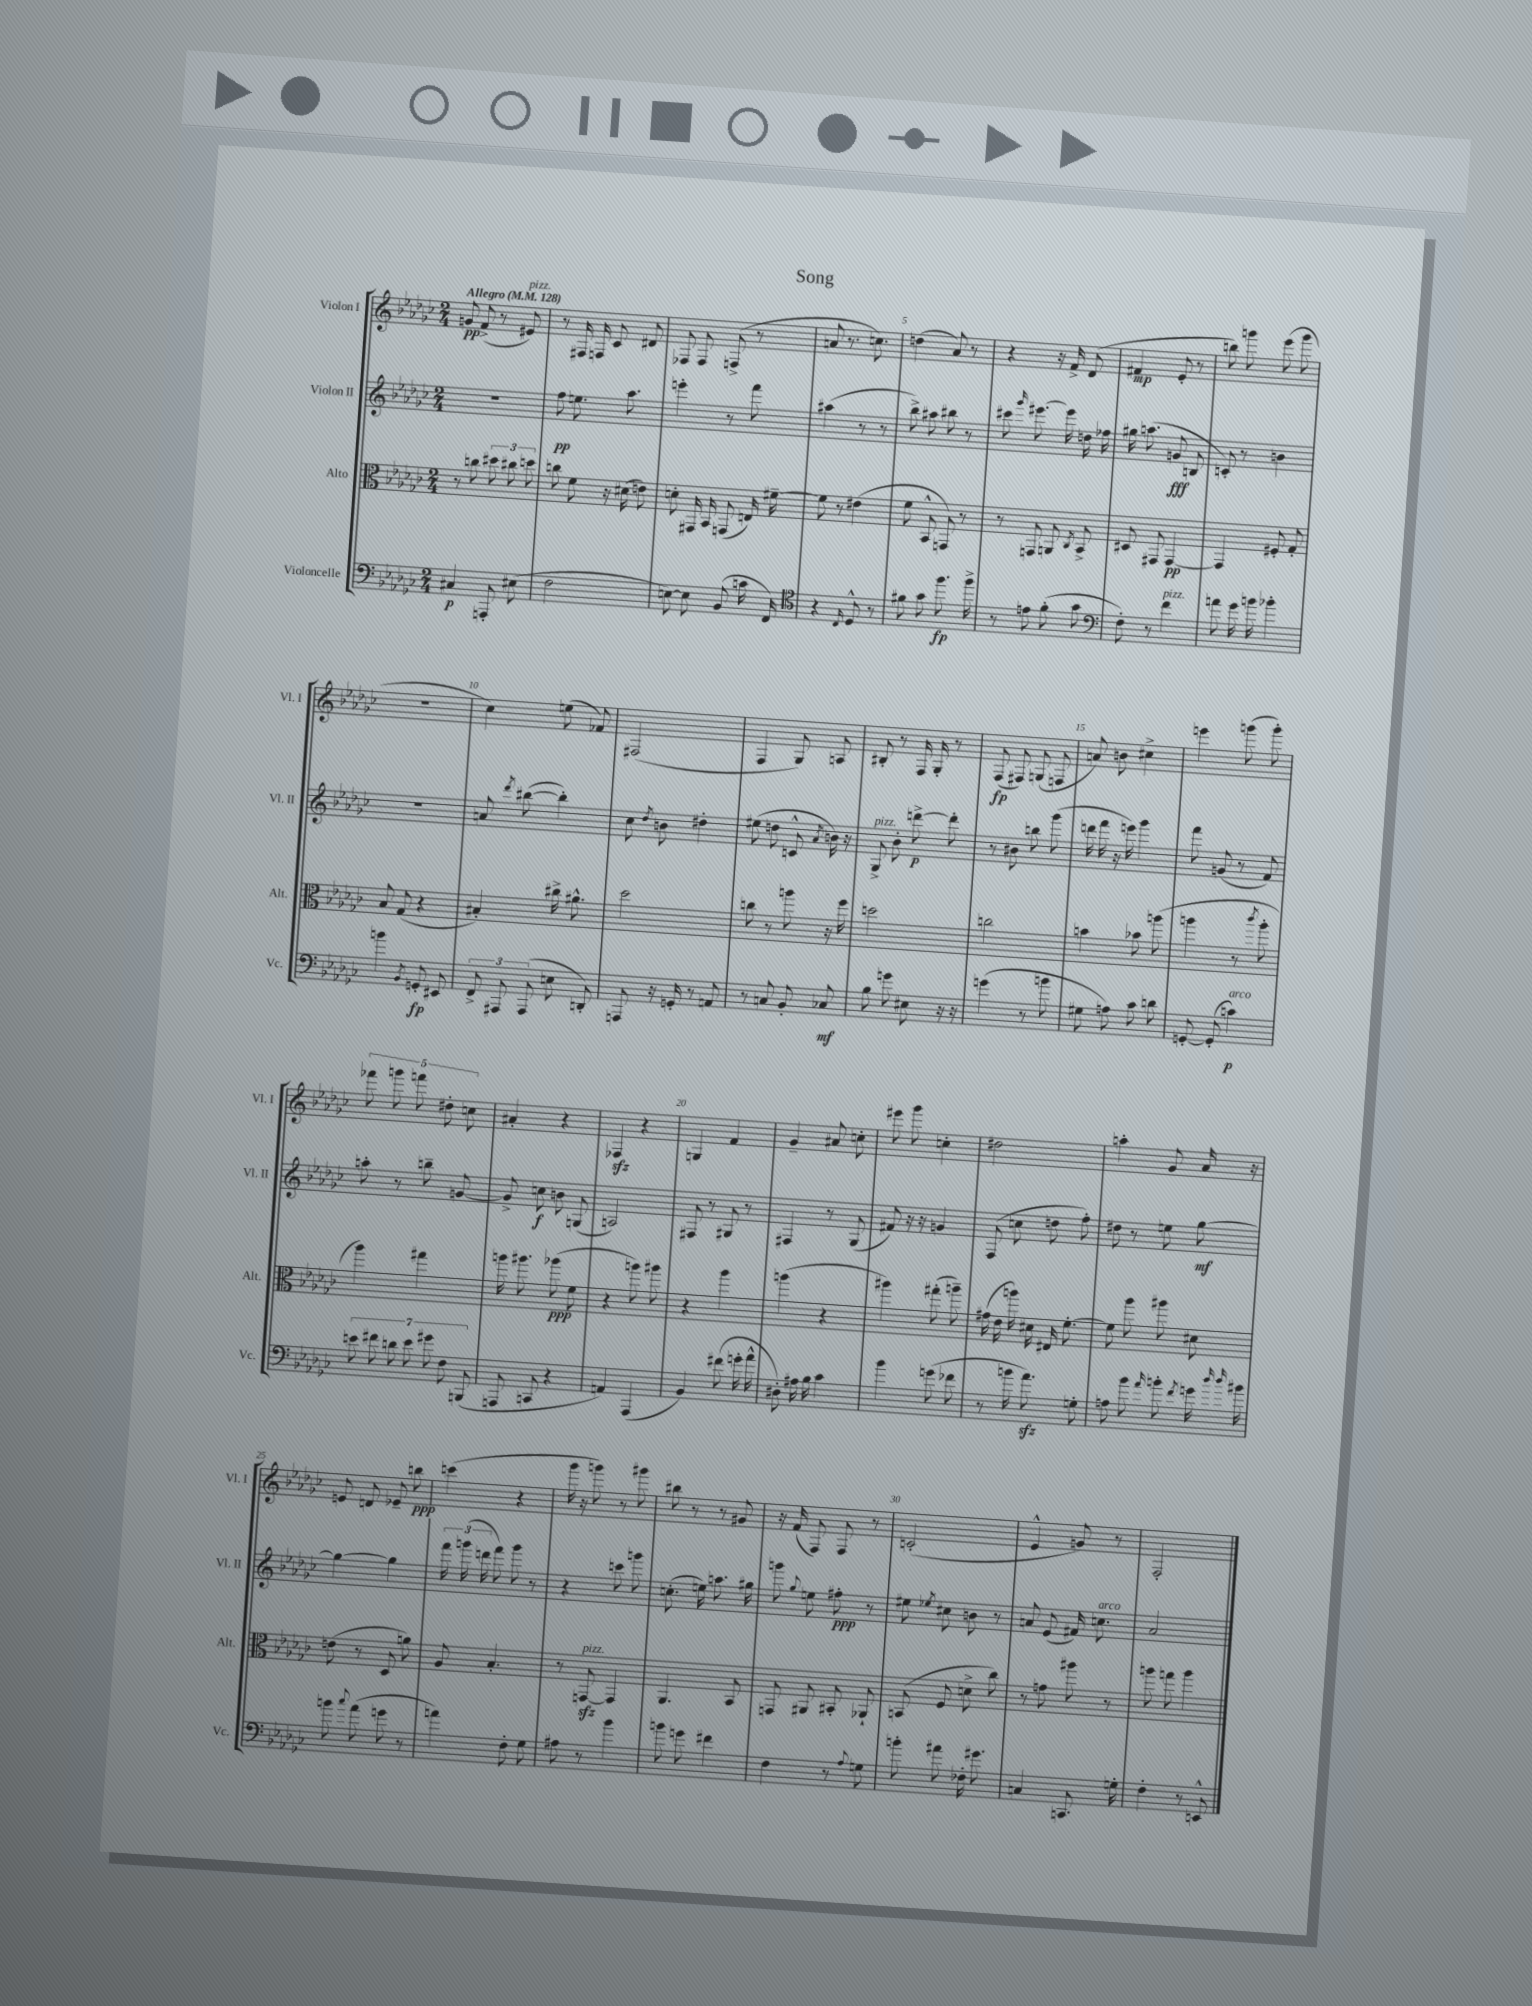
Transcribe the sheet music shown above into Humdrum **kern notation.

**kern	**kern	**kern	**kern
*staff4	*staff3	*staff2	*staff1
*clefF4	*clefC3	*clefG2	*clefG2
*k[b-e-a-d-g-c-]	*k[b-e-a-d-g-c-]	*k[b-e-a-d-g-c-]	*k[b-e-a-d-g-c-]
*M2/4	*M2/4	*M2/4	*M2/4
*MM128	*MM128	*MM128	*MM128
4C#	8r	2r	8g
.	8cc	.	(8f^
8AAA'	12dd#	.	8r
.	12cc#	.	.
(8E#	.	.	8e#)
.	12dd	.	.
=	=	=	=
2F	8cc	8ff	8r
.	8f	8.ee	16F#
.	.	.	16F
.	16r	.	8c-
.	(16d#	8.aa-	.
.	8e)	.	8d#
=	=	=	=
[8E)	8d'	4eee'	8F-
8E]	16GG#	.	8F-
.	16BB-	.	.
(8BB-	(8GG	8r	(8F^
16c	16E)	8fff	8r
16FF)	[16f#~	.	.
=	=	=	=
*clefC4	*	*	*
4r	8f#]	(4aa#	8a
.	8r	.	8.r
16qqC-	.	.	.
8D-^^	(4e#	8r	.
.	.	.	8.cc)
8r	.	8r	.
=	=	=	=
8f#	8f	8bb-^)	(4dd
8g-	8BB-^^	8aa#	.
8.ff	8GG)	8bb#	8a-)
.	8r	8r	8r
16ff^	.	.	.
=	=	=	=
8r	8r	8ccc#	4r
.	.	16qqggg-	.
8e	8GG	[8.eee#	.
(8f'	8AA	.	16r
.	.	16eee#]	16f^
.	8qC-	.	.
8g-	8BB-^	16dd	(8d-
.	.	16ff-	.
=	=	=	=
*clefF4	*	*	*
8F')	8D#	16gg#	4f#
.	.	(8.aa	.
8r	8GG#	.	.
4f	[4GG#	8g	8e-'
.	.	8B	8r
=	=	=	=
8a	4GG#]	8c')	8bb)
16g-	.	8r	8ggg
16b	.	.	.
4b-'	8F#'	4b	(8eee-
.	8G-'	.	8ggg
=	=	=	=
4b	8B-	2r	2r
.	(8G-	.	.
8qBB-	.	.	.
8GG'	4r	.	.
8EE#	.	.	.
=	=	=	=
12FF^	4B#')	8a	4cc-)
12AAA#	.	.	.
.	.	8qddd-	.
.	.	([8bb#	.
(12AAA#	.	.	.
8E	16cc#^	4bb#'])	(8ee
.	8.a#^^	.	.
8DD')	.	.	8f-)
=	=	=	=
8AAA	2dd-	8cc-	(2F#
.	.	8qdd-	.
16r	.	8b	.
16GG'	.	.	.
8r	.	4dd#'	.
8AA	.	.	.
=	=	=	=
8r	8cc	(8ee#	4F
8C	8r	8dd	.
8BB-'	8aa	8c^^	8G-)
.	.	8qa-	.
8C-	16r	16b)	8A
.	16ff	16r	.
=	=	=	=
8B-	2dd	8G-^	8B#'
8g	.	8b-'	8r
8E#	.	[8ddd^	16F
.	.	.	16G-'
16r	.	8ddd']	8r
16r	.	.	.
=	=	=	=
(4g	2cc	8r	(8F
.	.	8b#	8F#)
8r	.	8bb	(8G
8b	.	(8ggg-	8F
=	=	=	=
8G#	4b	16ddd	8a)
.	.	16fff	.
8A)	.	16r	8b
.	.	16eee)	.
8c-	8b-	4ggg-	4cc#^
8d	(8aa	.	.
=	=	=	=
[8GG'	4aa	8fff	4eee
(8GG']	.	(8g	.
4c)	8r	8r	(8ggg
.	8qccc-	.	.
.	8aa'	8f)	8ggg')
=	=	=	=
14e	4aa-)	8aa'	10fff-
14f#	.	.	.
.	.	.	10ggg
.	.	8r	.
14d	.	.	.
.	.	.	10fff
14e	.	.	.
.	4gg#	8bb~	.
14g#	.	.	.
.	.	.	10dd#'
14F	.	.	.
.	.	[8g	.
.	.	.	10cc
(14BBB	.	.	.
=	=	=	=
8AAA	16aa	8g^]	4a#'
.	8.aa#	.	.
8CC	.	8cc	.
4r	(8aa-	8b	4r
.	8f	(8G	.
=	=	=	=
4AA)	4r	2A)	4F-
(4AAA-	8aa)	.	4r
.	8aa#	.	.
=	=	=	=
4BB-)	4r	8F#	4G
.	.	8r	.
(8f#	4aa-	8G#	4f
16g'	.	8r	.
16a-^^	.	.	.
=	=	=	=
8D#')	(4aa	4F#	4g-~
16A#	.	.	.
16B-	.	.	.
4c-	4r	8r	8a#
.	.	(8G-	8cc'
=	=	=	=
4b-	4aa#)	8f#)	8eee#
.	.	16r	8ggg-
.	.	16r	.
(8g	(8gg#'	4g	4cc'
8f-	8aa~)	.	.
=	=	=	=
8r	(16g#	(8F	2dd#
.	16e-	.	.
16b	16aa)	8cc	.
8.a-)	16d#	.	.
.	16E#	8dd	.
.	[8.f'	.	.
8G'	.	8ff')	.
=	=	=	=
8A	8f]	8dd#	4aa'
8b-	8aa-	8r	.
16qqa-	.	.	.
8b'	8aa#	8ee	8g-
8qf	.	.	.
16g	8d#	[8gg-	16a-
16qqdd-	.	.	.
16qqdd-	.	.	.
16b#	.	.	16r
=	=	=	=
8b	(8e	4gg-_	8e
8qqcc-	.	.	.
(8a-	8r	.	8d
8g	8D-	4gg-]	8e-~
8r	8a)	.	8bb
=	=	=	=
4a)	8A-	24fff	(4ccc
.	.	(24ggg	.
.	.	24ddd	.
.	4.B-'	8fff)	.
8F'	.	8ggg	4r
8G-	.	8r	.
=	=	=	=
8A#	8r	4r	16ggg-
.	.	.	16r
8r	[8GG	.	8ggg)
4b-	4GG]	8ccc	8r
.	.	8ggg	8ggg#
=	=	=	=
8b	4.AA-	(8.cc'	8bb#
8g	.	.	8r
.	.	16ee)	.
4f#	.	8.aa	8r
.	8BB-	.	8g#
.	.	16gg#	.
=	=	=	=
4F	8GG	8ggg	16r
.	.	.	(16f
.	.	8qqgg-	.
.	8AA#	8ee	8F)
8r	8BB#'	8ff#'	8F
8qqA-	.	.	.
8G	8AA-`	8r	8r
=	=	=	=
8b'	(8BB	8ee#	(2c'
.	.	8qee-	.
8a#	8F	8cc#	.
16F-'	8d^	8b	.
8.g#	.	.	.
.	8cc-)	8r	.
=	=	=	=
4C	8r	8a	4e-^^
.	8g	(8e-	.
8.CC	8aa#	16f#)	8g)
.	.	8.cc	.
.	8r	.	8r
16G'	.	.	.
=	=	=	=
4F'	8aa	2a-	2F'
.	8gg	.	.
8r	4aa	.	.
8EE^^	.	.	.
==	==	==	==
*-	*-	*-	*-
